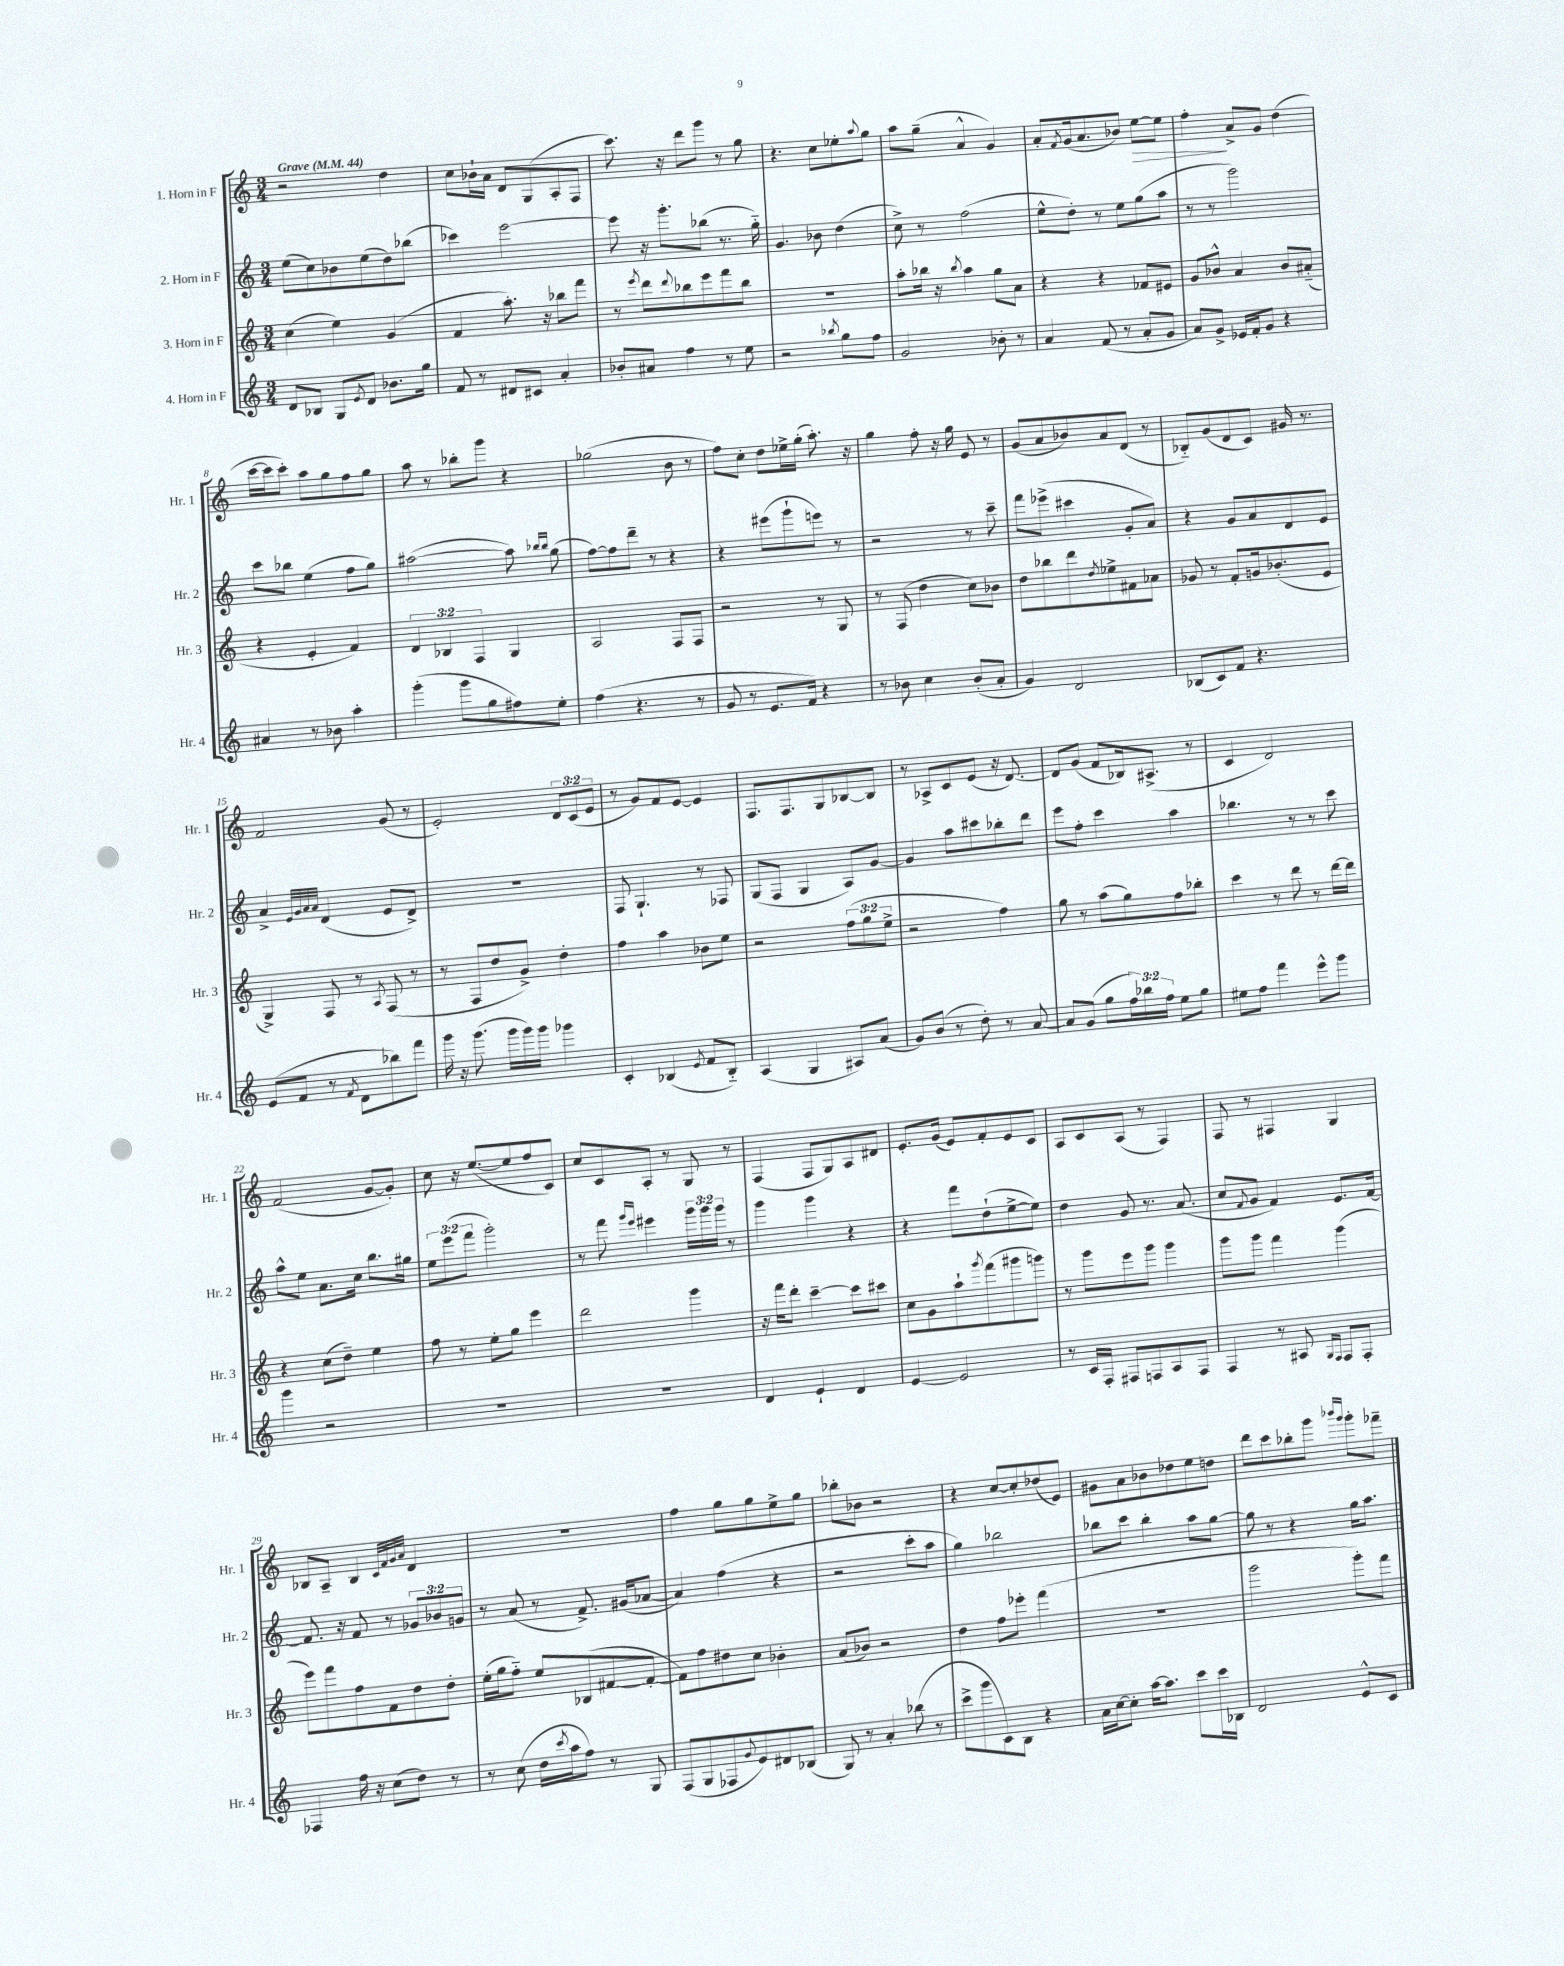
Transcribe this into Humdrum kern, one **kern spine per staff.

**kern	**kern	**kern	**kern	**dynam
*part4	*part3	*part2	*part1	*part1
*staff4	*staff3	*staff2	*staff1	*staff1
*I"4. Horn in F	*I"3. Horn in F	*I"2. Horn in F	*I"1. Horn in F	*
*I'Hr. 4	*I'Hr. 3	*I'Hr. 2	*I'Hr. 1	*
*clefG2	*clefG2	*clefG2	*clefG2	*
*k[]	*k[]	*k[]	*k[]	*
*M3/4	*M3/4	*M3/4	*M3/4	*
*MM44	*MM44	*MM44	*MM44	*
=1	=1	=1	=1	=1
!	!	!	!LO:TX:a:B:t=Grave	!
8d/L	(4cc\	(8ee\L	2r	.
8B-X/J	.	8cc\)	.	.
8G/L	4ee\)	8b-X\	.	.
8qe/	.	.	.	.
8d/J	.	(8ee\	.	.
8.b-X\L	(4g/	8dd\)	4dd\	.
.	.	(8bb-X\J	.	.
16gg\Jk	.	.	.	.
=2	=2	=2	=2	=2
8f/	4f/	4ccc-X\)	8cc\L	.
8r	.	.	16b-X`\L	.
.	.	.	16a\JJ	.
8d#X/L	8.aa'\)	[2eee\	8d/L	.
8c#X/J	.	.	(8G/	.
.	16r	.	.	.
4a'/	8bb-X\L	.	8A'/	.
.	8fff\J	.	8F/J	.
=3	=3	=3	=3	=3
8b-X'/L	8r	8eee\]	8.ccc\)	.
.	8qeee/	.	.	.
8a#X/J	8ddd\L	16r	.	.
.	.	8.ggg'\L	16r	.
.	8qqddd/	.	.	.
4ff\	8bb-X\	.	8ddd\L	.
.	8eee\	(8bb-X\J	8ggg\J	.
8r	8fff\	8.r	8r	.
8ee\	8bb-\J	.	8gg\	.
.	.	16gg\)	.	.
=4	=4	=4	=4	=4
2r	2.r	4.g/	4.r	.
.	.	8b-X\	8cc\L	.
8qbb-X/	.	.	.	.
8gg\L	.	(4dd\	8ee-X'\	.
.	.	.	8qqaa/	.
8ff\J	.	.	8gg\J	.
=5	=5	=5	=5	=5
2g/	8aa'\L	8cc^\)	8aa\L	.
.	16bb-X\Jk	8r	(8gg~\J	.
.	16r	.	.	.
.	8qbb-/	.	.	.
.	4aa\	(2ff\	4a^^/	.
8b-X'\	8gg\L	.	4g/)	.
8r	8a\J	.	.	.
=6	=6	=6	=6	=6
4a/	4r	8ee^^\L	8a'/L	.
.	.	.	8qf/	.
.	.	8dd'\J)	(16g/k	.
.	.	.	8.a/	.
(8f/	4r	8r	.	.
8r	.	8ee\L	8b-X/J)	.
!	!	!	!	!LO:HP:b
8a'/L	8f-X/L	(8gg\	[8ee\L	>
8g/J	8e#X/J	8aa\J	8ee\J]	.
=7	=7	=7	=7	=7
8a/L)	8g/L	8r	4ff'\	.
8g^/J	8b-X^^/J	8r	.	.
16e-X/LL	4a/	2ggg\)	8a^/L	]
16f'/J	.	.	.	.
8g/J	.	.	8g/J	.
4r	8b-/L	.	(4dd\	.
.	(8a#X/J	.	.	.
!!LO:LB:g=z
=8	=8	=8	=8	=8
4a#X/	4r	8ccc\L	[16ccc\LL	.
.	.	.	16ccc\J]	.
.	.	8bb-X\J	8ccc'\J)	.
8r	4e'/	(4ee\	8aa\L	.
8b-X\	.	.	8gg\	.
4aa'\	4f/)	8ff\L	8ff\	.
.	.	8gg\J)	8gg\J	.
=9	=9	=9	=9	=9
(4ggg'\	6d/	([2aa#X\	8aa\	.
.	.	.	8r	.
.	6B-X/	.	.	.
8ggg\L	.	.	8bb-X'\L	.
.	6F/	.	.	.
8gg\	.	.	8ggg\J	.
8ff#X\)	4G/	8aa#\])	4r	.
.	.	16qqbb-X/LL	.	.
.	.	16qqbb-/JJ	.	.
8ee'\J	.	(8gg\	.	.
=10	=10	=10	=10	=10
(4ff\	2A/	[8ff\L)	(2gg-X\	.
.	.	8ff\]	.	.
4.r	.	8ddd~\J	.	.
.	.	8r	.	.
.	8F/L	4r	8b\	.
8r	8F/J	.	8r	.
=11	=11	=11	=11	=11
8g/	2r	4r	8ff\L)	.
8r	.	.	8cc'\J	.
8.e/L	.	(8eee#X\L	8dd\L	.
.	.	8ggg`\	16ee-X^\L	.
16f/Jk)	.	.	(16gg'\JJ	.
4r	8r	8eeen\J)	8.aa'\)	.
.	8G/	8r	.	.
.	.	.	16r	.
=12	=12	=12	=12	=12
8r	8r	2r	4gg\	.
8b-X\	(8F/	.	.	.
4cc\	4dd\	.	8ff'\	.
.	.	.	16r	.
.	.	.	16gg\	.
(8b-'/L	8cc\L)	8r	8e/	.
8a'/J	8b-X\J	8ccc~\	8r	.
=13	=13	=13	=13	=13
4g/)	8dd\L	8fff\L	(8g/L	.
.	8bb-X\	(8eee-X^\J	8a/	.
2d/	8ddd\	4ccc#X\	8b-X/)	.
.	8qdd/	.	.	.
.	8ee-X^\	.	8a/	.
.	8f#X\	8g'/L	(8d/J	.
.	8a-X\J	8a/J)	8r	.
=14	=14	=14	=14	=14
(8B-X/L	8g-X/	4r	8B-X/L)	.
8c/)	8r	.	(8g/	.
8f/J	8f'/L	8g/L	8d/	.
4.r	16gn/k	8a/	8c/J)	.
.	(8.b-X'/	.	.	.
.	.	8d/	16g#X/	.
.	.	.	8.r	.
.	8e/J	8e/J	.	.
!!LO:LB:g=z
=15	=15	=15	=15	=15
(8e/L	4G^/)	4a^/	2f/	.
8f/J	.	.	.	.
.	.	32qqe/LLL	.	.
.	.	32qqg/	.	.
.	.	32qqa/	.	.
.	.	32qqa/JJJ	.	.
8r	8F/	(4d/	.	.
8qf/	.	.	.	.
8d\L	8r	.	.	.
.	8qA/	.	.	.
8bb-X\)	(8F/	8e/L	(8g/	.
8fff\J	8r	8d^/J)	8r	.
=16	=16	=16	=16	=16
16ggg\	8r	2.r	2e'/)	.
16r	.	.	.	.
(8.ggg\	8F/L	.	.	.
.	8dd/	.	.	.
16ggg\LL	.	.	.	.
16ggg\)	8g^/J)	.	.	.
16ggg\JJ	.	.	.	.
4ggg-X\	4dd'\	.	12d/L	.
.	.	.	(12c/	.
.	.	.	12e/J	.
=17	=17	=17	=17	=17
4c'/	4ff\	8F/	8r	.
.	.	4.G`/	8g/L)	.
(4B-X/	4aa\	.	8f/	.
.	.	.	[8e/J	.
8qe/	.	.	.	.
8f/L	8b-X\L	8r	4e/]	.
8B-/J)	8ee\J	8F-X/	.	.
=18	=18	=18	=18	=18
(4A/	2r	(8G/L	8.F/L	.
.	.	8F/J	.	.
.	.	.	8.F/	.
4G/	.	4G/	.	.
.	.	.	8G/	.
8A#X/L)	(12ff\L	8A/L)	[8B-X/	.
.	12gg\	.	.	.
(8a/J	.	[8g/J	8B-/J]	.
.	12ee^\J	.	.	.
=19	=19	=19	=19	=19
8g/L)	2r	4g/]	8r	.
(8b/J	.	.	8A-X^/L	.
8r	.	8aa\L	8c/	.
8dd'\)	.	8ccc#X\	(8e/J	.
8r	4ff\)	8bb-X'\	16r	.
.	.	.	[8.d/)	.
[8a/	.	8ddd\J	.	.
=20	=20	=20	=20	=20
8a/L]	8gg\	8eee\L	8d/L]	.
(8g/J	8r	8ff'\J	(8g/J	.
8gg\L	(8aa\L	4ccc\	8f/L	.
24ff\L)	8gg\)	.	16B-X/k)	.
24bb-X\	.	.	.	.
.	.	.	(8.A#X^/J	.
24ff\JJ	.	.	.	.
8ee\L	8ff\	4aa\	.	.
8gg\J	8bb-X'\J	.	8r	.
=21	=21	=21	=21	=21
8ee#X\L	4ccc\	4.bb-X\	4c/	.
8ff\J	.	.	.	.
4fff\	8r	.	2d/)	.
.	8ddd\	8r	.	.
8eee^^\L	8r	8r	.	.
8ggg\J	[16ddd\LL	8ccc\	.	.
.	16ddd\JJ]	.	.	.
!!LO:LB:g=z
=22	=22	=22	=22	=22
4ggg\	4r	8aa^^\L	(2f/	.
.	.	8ee\J	.	.
2r	(8cc\L	8.a\L	.	.
.	8dd~\J)	.	.	.
.	.	16cc\Jk	.	.
.	4ee\	8.bb\L	[8g/L	.
.	.	.	8g'/J])	.
.	.	16gg#X\Jk	.	.
=23	=23	=23	=23	=23
2.r	8ff\	12ee\L	8cc\	.
.	.	(12eee\	.	.
.	8r	.	16r	.
.	.	12fff\J	.	.
.	.	.	([8.ee/L	.
.	8ee'\L	2ggg'\)	.	.
.	8gg\J	.	8ee/]	.
.	4eee\	.	8ff/	.
.	.	.	8c/J)	.
=24	=24	=24	=24	=24
2.r	2ddd\	8r	8cc/L	.
.	.	8fff\	8c/	.
.	.	16qqggg/LL	.	.
.	.	16qqeee/JJ	.	.
.	.	4eee#X\	8A'/J	.
.	.	.	8r	.
.	4ggg\	24ggg\LL	8G/	.
.	.	24ggg\	.	.
.	.	24ggg\JJ	.	.
.	.	8r	8r	.
=25	=25	=25	=25	=25
4d/	16r	4ggg\	(4F/	.
.	16fff\KL	.	.	.
.	8ddd'\J	.	.	.
4e`/	[4ccc~\	4ggg\	8F/L	.
.	.	.	8G/)	.
4d/	8ccc\L]	4r	8A/	.
.	8ccc#X\J	.	8d#X/J	.
=26	=26	=26	=26	=26
[4e/	8cc\L	4r	8.e'/L	.
.	8g\	.	.	.
.	.	.	(16g/Jk	.
2e/]	8aa`\	8fff\L	8e/L)	.
.	8qggg/	.	.	.
.	(8fff\	(8dd`\	8f'/	.
.	8ggg#X\	[8ee^\	8e/	.
.	8gggn\J)	8ee\J])	8c/J	.
=27	=27	=27	=27	=27
8r	8r	4dd\	8A/L	.
16c/LL	8ggg\L	.	8c/	.
16F'/JJ	.	.	.	.
8F#X/L	8eee\	8g/	(8A/J	.
8Fn/	8ggg\J	8.r	8r	.
8A/	4ggg\	.	4F/)	.
.	.	(8.a/	.	.
8F/J	.	.	.	.
=28	=28	=28	=28	=28
4F/	8ggg\L	8cc/L	8F/	.
.	.	8qqf/	.	.
.	8ggg\J	8g/J	8r	.
8r	4fff\	4f/)	4F#X/	.
8A#X/	.	.	.	.
16qqG/LL	.	.	.	.
16qqF/JJ	.	.	.	.
8F/L	(4ggg\	8.e/L	4G/	.
8F'/J	.	.	.	.
.	.	[16f/Jk	.	.
!!LO:LB:g=z
=29	=29	=29	=29	=29
4F-X/	8eee\L)	8.f/]	8B-X/L	.
.	8fff\	.	8A~/J	.
.	.	16r	.	.
16ff\	8ff\	8f/	4B-/	.
16r	.	.	.	.
(8cc\L	8f\	8r	.	.
.	.	.	32qqc/LLL	.
.	.	.	32qqf/	.
.	.	.	32qqg/	.
.	.	.	32qqa/JJJ	.
8dd\J)	8dd\	12g-X/L	4d/	.
.	.	12b-X/	.	.
8r	8dd'\J	.	.	.
.	.	12gn/J	.	.
=30	=30	=30	=30	=30
8r	(16ee'\LL	8r	2.r	.
.	16gg\J	.	.	.
(8cc\	8ff\J)	(8a/	.	.
16dd\LL	8ee/L	8r	.	.
8qccc/	.	.	.	.
16aa\J	.	.	.	.
8ff\J)	(8B-X/	8.f^/)	.	.
8r	[8f#X/	.	.	.
.	.	(16g#X/KL	.	.
8G/	8f#'/J_	[8a-X/J	.	.
=31	=31	=31	=31	=31
(8F/L	8f#\L])	4a-/])	4ff\	.
8G/	8ff\	.	.	.
8F-X/	8dd#X\	(4ff\	8gg\L	.
8qqg/	.	.	.	.
8e/)	8cc\J	.	8gg\	.
8d#X/	4b-X'\	4r	8ee^\	.
(8B-X/J	.	.	8gg\J	.
=32	=32	=32	=32	=32
8G/)	(8a/L	2r	8bb-X'\L	.
8r	8b-X/J)	.	8b-X\J	.
4a'/	2r	.	2r	.
(8bb-X\	.	8ccc'\L	.	.
8r	.	8aa\J	.	.
=33	=33	=33	=33	=33
8ccc^\L	4dd\	4gg\)	4r	.
8ggg\	.	.	.	.
8c\)	8ff\L	2bb-X\	[8cc/L	.
8B\J	8eee-X'\J	.	8cc'/]	.
4r	(4fff\	.	(8dd-X/	.
.	.	.	8e/J)	.
=34	=34	=34	=34	=34
16a\LL	2.r	8bb-X\L	8g#X\L	.
[16cc\J	.	.	.	.
8cc'\J]	.	8ccc\J	8a\	.
[16aa\KL	.	4bb-'\	8b-X\	.
8.aa\J]	.	.	.	.
.	.	.	8dd-X\	.
8ccc\L	.	8aa\L	8ee\	.
16ccc\L	.	[8gg\J	8ddn\J	.
16B-X\JJ	.	.	.	.
=35	=35	=35	=35	=35
2d/	2ggg\	8gg\]	8ddd\L	.
.	.	8r	8ccc\	.
.	.	4r	8bb-X'\	.
.	.	.	8ggg\J	.
.	.	.	16qqbbb-X/LL	.
.	.	.	16qqggg/JJ	.
8e^^/L	8ggg'\L)	16gg\KL	8ggg'\L	.
.	.	8.aa\J	.	.
8c/J	8fff\J	.	8fff-X~\J	.
==	==	==	==	==
*-	*-	*-	*-	*-
